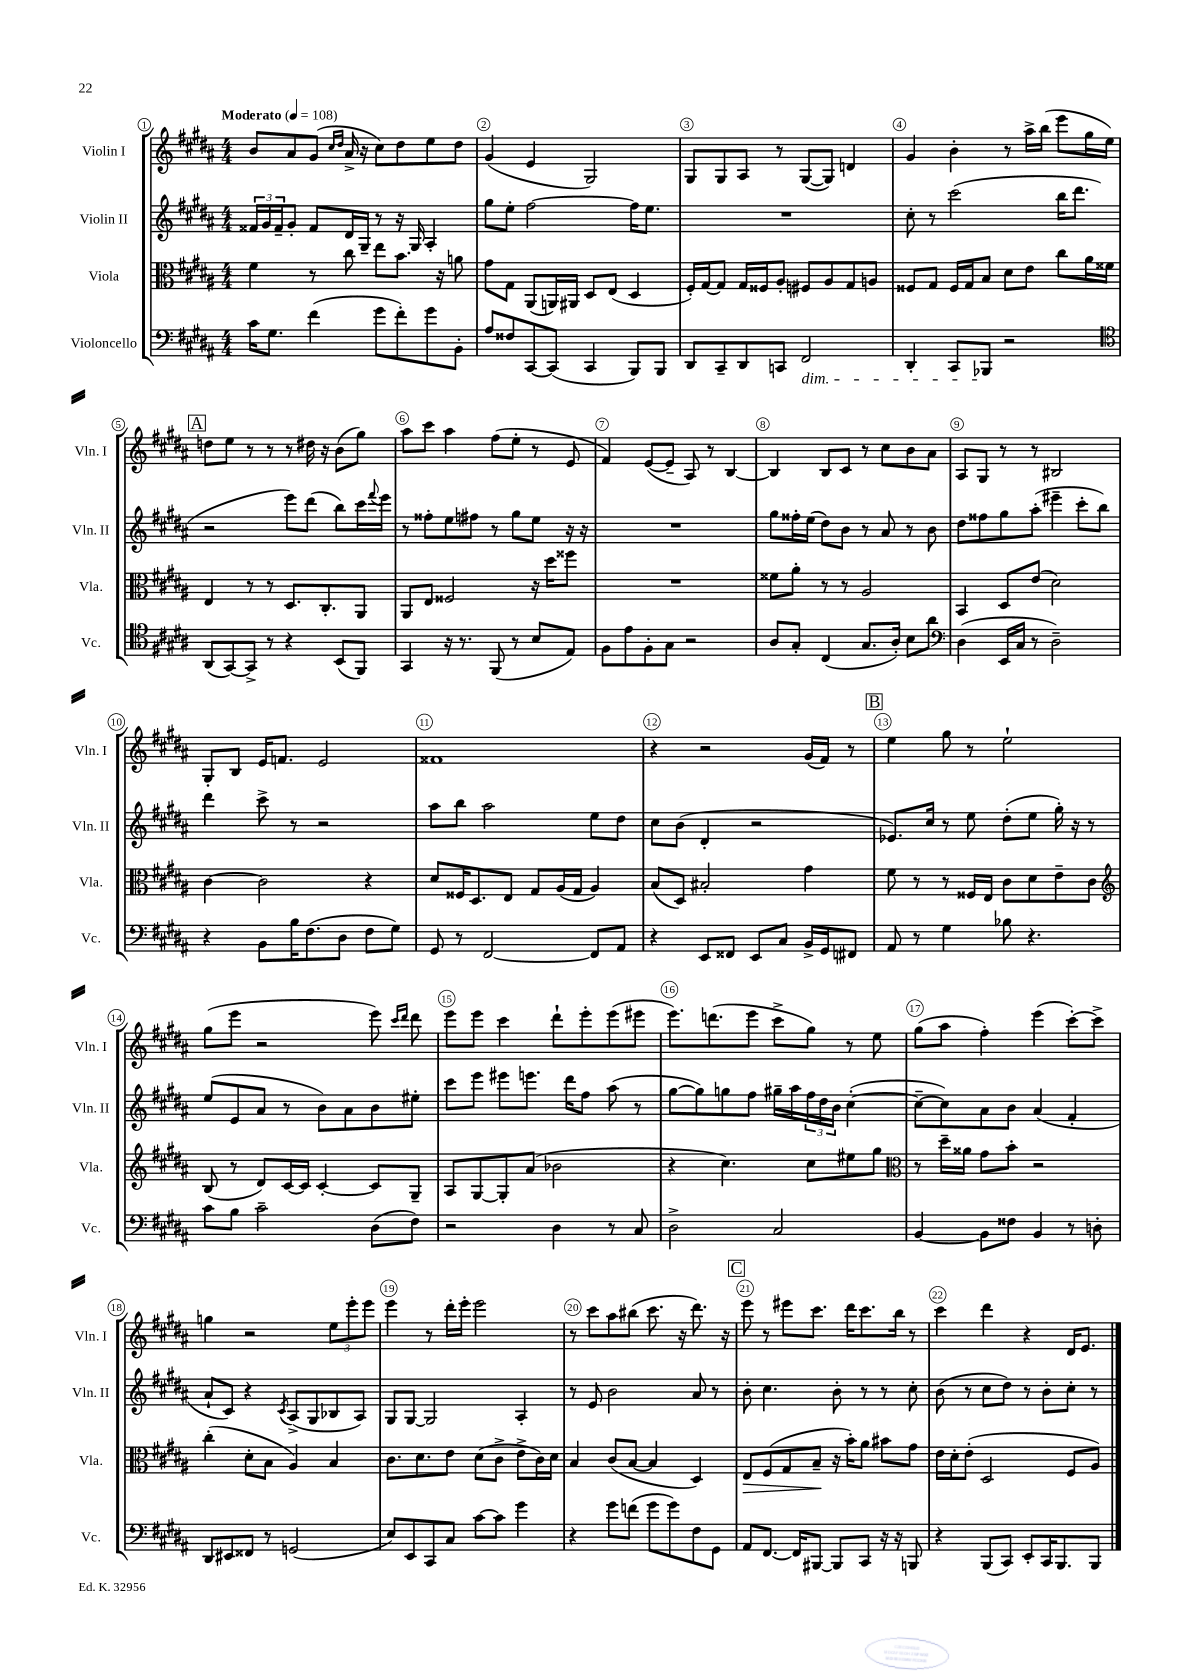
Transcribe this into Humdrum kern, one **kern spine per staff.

**kern	**kern	**kern	**kern
*staff4	*staff3	*staff2	*staff1
*clefF4	*clefC3	*clefG2	*clefG2
*k[f#c#g#d#a#]	*k[f#c#g#d#a#]	*k[f#c#g#d#a#]	*k[f#c#g#d#a#]
*M4/4	*M4/4	*M4/4	*M4/4
*MM108	*MM108	*MM108	*MM108
16c#\LK	4f#\	24f##/LL	8b/L
.	.	24g#/	.
8.G#\J	.	.	.
.	.	24f##~/J	.
.	.	8g#'/J	8a#/
(4f#\	8r	8f##/L	(8g#/J
.	.	.	16qqcc#/LL
.	.	.	16qqdd#/JJ
.	8cc#\	16d#/L	16a#^/
.	.	16G#~/JJ	16r
8g#\L	8ee\L	8r	8cc#\L)
8f#'\)	8.b\J	16r	8dd#\
.	.	16G#/	.
8g#\	.	4A#'/	8ee\
.	16r	.	.
8BB'\J	8a\	.	8dd#\J
=	=	=	=
8A#/L	8g#\L	8gg#\L	(4g#/
8F##/	8G#\J	8ee'\J	.
[8CC#/	(8AA#/L	[2ff#\	4e/
(8CC#/]J	16AA/L)	.	.
.	16AA#/JJ	.	.
4CC#/	8D#/L	.	2G#/)
.	(8E/J	.	.
8BBB/L)	4D#/	16ff#\]LK	.
.	.	8.ee\J	.
8BBB/J	.	.	.
=	=	=	=
8DD#/L	16F#'/LL)	1r	8G#/L
.	[16G#/J	.	.
8CC#~/	8G#/]J	.	8G#/
8DD#/	16G#/LL	.	8A#/J
.	16F##/J	.	.
8CC/J	8A#'/J	.	8r
2FF#/	8F#/L	.	([8G#/L
.	8A#/	.	8G#/]J)
.	8G#/	.	4d/
.	8A/J	.	.
=	=	=	=
4DD#'/	8F##/L	8cc#'\	4g#/
.	8G#/J	8r	.
8CC#/L	16F##/LL	(2ccc#\	4b'\
.	16G#/J	.	.
8BBB-/J	8B/J	.	.
2r	8d#\L	.	8r
.	8e\J	.	16aa#^\LL
.	.	.	(16bb\JJ
.	8cc#\L	16bb\LK	8eee\L
.	.	8.ddd#\J	.
.	16a#\L	.	16gg#\L
.	16f##\JJ	.	16ee\JJ)
=	=	=	=
*clefC4	*	*	*
(8AA#/L	4E/	2r	8dd\L
[8GG#/)	.	.	8ee\J
8GG#^/]J	8r	.	8r
8r	8r	.	8r
4r	8.D#/L	8eee\L)	8r
.	.	(8ddd#\J	16dd#\
.	8.C#'/	.	16r
(8BB/L	.	8bb\L)	(8b\L
8FF#/J)	8AA#/J	16ccc#\L	8gg#\J)
.	.	8qqfff#/	.
.	.	16eee\JJ	.
=	=	=	=
4GG#/	8AA#/L	8r	8aa#\L
.	8E/J	8ff##'\L	8ccc#\J
16r	2F##/	8ee\	4aa#\
8.r	.	.	.
.	.	8ff#\J	.
(8FF#/	.	8r	(8ff#\L
8r	.	8gg#\L	8ee'\J
8B/L	16r	8ee\J	8r
.	16dd#\LK	.	.
8E/J)	8ff##\J	16r	8e/
.	.	16r	.
=	=	=	=
8F#\L	1r	1r	4f#/)
8e\	.	.	.
8F#'\	.	.	([8e/L
8G#\J	.	.	8e~/]J
2r	.	.	8A#/)
.	.	.	8r
.	.	.	[4B/
=	=	=	=
8A#/L	8f##\L	8gg#\L	4B/]
8G#'/J	8a#'\J	16ff##'\L	.
.	.	(16ee\JJ	.
(4C#/	8r	8dd#\L)	8B/L
.	8r	8b\J	8c#/J
8.G#/L	2A#/	8r	8r
.	.	8a#/	8cc#\L
16A#'/Jk)	.	.	.
8B\L	.	8r	8b\
8a#\J	.	8b\	8a#\J
=	=	=	=
*clefF4	*	*	*
(4D#\	4BB/	8dd#\L	8A#/L
.	.	8ff##\	8G#/J
16EE/LL	8D#/L	8gg#\	8r
16C#/JJ	.	.	.
8r	(8e/J	(8aa#'\J	8r
2D#~\)	2d#\)	4eee#~\	2B#/
.	.	8ccc#'\L	.
.	.	8bb\J)	.
=	=	=	=
4r	[4c#\	4ddd#\	8G#'/L
.	.	.	8B/J
8BB\L	2c#\]	8ccc#^\	16e/LK
.	.	.	8.f/J
16B\K	.	8r	.
(8.F#\	.	.	.
.	.	2r	2e/
8D#\J	.	.	.
8F#\L	4r	.	.
8G#\J)	.	.	.
=	=	=	=
8GG#/	8d#/L	8aa#\L	1f##
8r	16F##/K	8bb\J	.
.	8.D#/	.	.
[2FF#/	.	2aa#\	.
.	8E/J	.	.
.	8G#/L	.	.
.	(16A#/L	.	.
.	16G#/JJ	.	.
8FF#/]L	4A#/)	8ee\L	.
8AA#/J	.	8dd#\J	.
=	=	=	=
4r	(8B/L	8cc#\L	4r
.	8D#/J)	(8b\J	.
8EE/L	2B#'/	4d#'/	2r
8FF##/J	.	.	.
8EE/L	.	2r	.
8C#/J	.	.	.
16BB^/LL	4g#\	.	(16g#/LL
16GG#/J	.	.	16f#/JJ)
8FF#/J	.	.	8r
=	=	=	=
8AA#/	8f#\	8.e-/L)	4ee\
8r	8r	.	.
.	.	16cc#/Jk	.
4G#\	8r	8r	8gg#\
.	16F##/LL	8ee\	8r
.	16E/JJ	.	.
8B-\	8c#\L	(8dd#'\L	2ee`\
4.r	8d#\	8ee\J	.
.	8e~\	16gg#'\)	.
.	.	16r	.
.	8c#\J	8r	.
=	=	=	=
*	*clefG2	*	*
8c#\L	(8B/	(8ee/L	(8gg#\L
8B\J	8r	8e/	8eee\J
2c#~\	8d#/L)	8a#/J	2r
.	[16c#/L	8r	.
.	16c#/]JJ	.	.
.	[4c#'/	8b\L)	.
.	.	8a#\	.
(8D#\L	8c#/]L	8b\	8eee\)
.	.	.	16qqccc#/LL
.	.	.	16qqddd#/JJ
8F#\J)	8G#~/J	8ee#'\J	8ddd#\
=	=	=	=
2r	8A#/L	8ccc#\L	8eee\L
.	[8G#/	8eee\J	8eee\J
.	8G#'/]	8eee#\L	4ccc#\
.	(8a#/J	8.eee\J	.
4D#\	2b-\	.	8ddd#`\L
.	.	16ddd#\LK	.
.	.	8ff#\J	8eee'\
8r	.	(8aa#\	(8eee\
8C#/	.	8r	8eee#\J
=	=	=	=
2D#^\	4r	[8gg#\L	8.eee\L)
.	.	8gg#\])	.
.	.	.	(8.ddd\
.	4.cc#\)	8gg\	.
.	.	8ff#\J	8eee\J
2C#/	.	16gg#~\LL	8ccc#^\L
.	.	16aa#\	.
.	8cc#\L	24ff#\	8gg#\J)
.	.	24dd#\	.
.	.	24b\JJ	.
.	8ee#\	([4cc#'\	8r
.	8gg#\J	.	8ee\
=	=	=	=
*	*clefC3	*	*
[4BB/	8r	8cc#~\_L	(8gg#\L
.	16dd#~\LL	8cc#\])	8aa#\J
.	16a##\JJ	.	.
8BB\]L	8g#\L	8a#\	4ff#'\)
8F##\J	8b'\J	8b\J	.
4BB/	2r	(4a#/	(4eee\
8r	.	4f#'/	[8ccc#'\L)
8D'\	.	.	8ccc#^\]J
=	=	=	=
8DD#/L	(4cc#'\	8a#`/L	4gg\
8EE#/	.	8c#/J)	.
8FF##/J	8d#'\L	4r	2r
8r	8B\J	.	.
.	.	8qc#/	.
(2GG/	4A#/)	(8A#^/L	.
.	.	8G#/	.
.	4B/	8B-/	12ee\L
.	.	.	12eee'\
.	.	8A#/J)	.
.	.	.	12eee\J
=	=	=	=
8E/L)	8.c#\L	8G#/L	4eee\
8EE/	.	[8G#/J	.
.	8.d#\	.	.
8CC#/	.	2G#/]	8r
8C#/J	8e\J	.	16ddd#'\LL
.	.	.	16eee'\JJ
[8c#\L	(8d#\L	.	2eee\
8c#\]J	8c#^\J	.	.
4g#\	8e^\L	4A#'/	.
.	16c#\L)	.	.
.	16d#\JJ	.	.
=	=	=	=
4r	4B/	8r	8r
.	.	8e/	8ccc#\L
8g#\L	(8c#/L	2b\	8aa#\
(8f\J	[8B/J	.	(8bb#\J
8g#\L	4B/]	.	8.ccc#\
8g#\)	.	.	.
.	.	.	16r
8F#\	4D#/)	8a#/	8.ddd#\)
8GG#\J	.	8r	.
.	.	.	16r
=	=	=	=
8AA#/L	8E/L	8b'\	8eee\
[8.FF#/J	(8F#/	4.cc#\	8r
.	8G#/	.	8eee#\L
16FF#/]LK	.	.	.
[8BBB#/J	8B~/J	.	8.ccc#\J
8BBB#/]L	16r	8b'\	.
.	16b'\LK)	.	16ddd#\LK
8CC#/J	8a#\J	8r	8.ccc#\
16r	8b#\L	8r	.
16r	.	.	16bb\Jk
8BBB/	8g#\J	8cc#'\	8r
=	=	=	=
4r	16e\LL	(8b\	4ccc#\
.	16d#'\J	.	.
.	(8e'\J	8r	.
(8BBB/L	2D#/	8cc#\L	4ddd#\
8CC#/J)	.	8dd#\J)	.
8EE'/L	.	8r	4r
16CC#/K	.	8b'\L	.
8.BBB/	.	.	.
.	8F#/L	8cc#'\J	16d#/LK
.	.	.	8.e/J
8BBB/J	8A#/J)	8r	.
==	==	==	==
*-	*-	*-	*-
